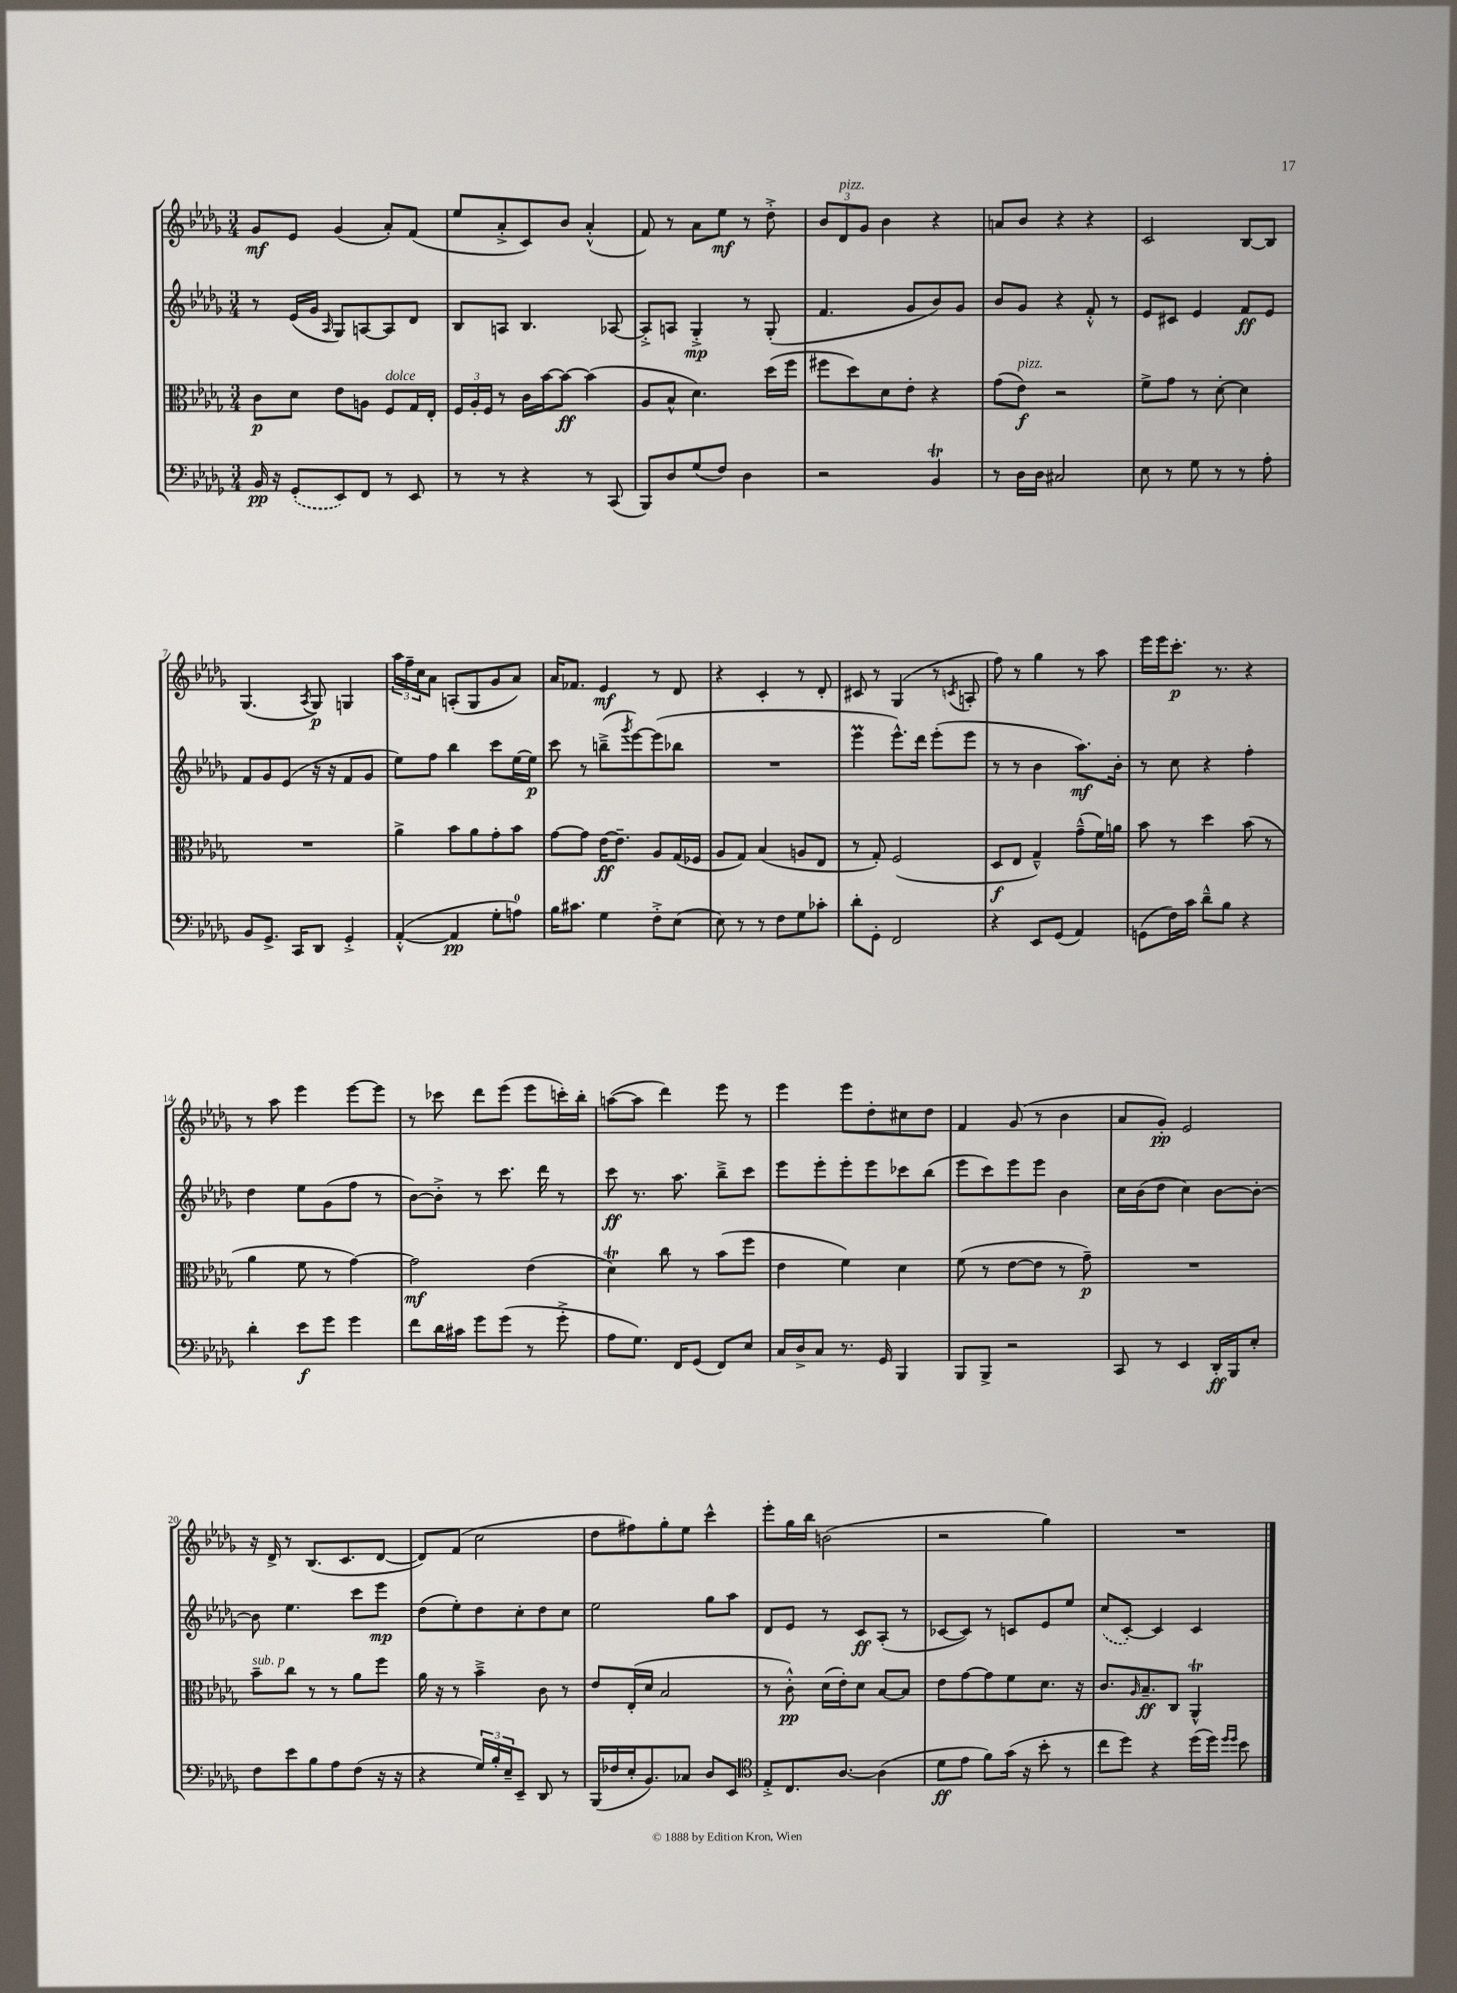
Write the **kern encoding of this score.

**kern	**kern	**kern	**kern
*staff4	*staff3	*staff2	*staff1
*clefF4	*clefC3	*clefG2	*clefG2
*k[b-e-a-d-g-]	*k[b-e-a-d-g-]	*k[b-e-a-d-g-]	*k[b-e-a-d-g-]
*M3/4	*M3/4	*M3/4	*M3/4
16BB-/	8c\L	8r	8g-/L
16r	.	.	.
(8GG-'/L	8d-\J	(16e-/LL	8e-/J
.	.	16g-/JJ	.
.	.	16qqA-/	.
8EE-/)	8e-\L	8G-/L)	(4g-/
8FF/J	8A\J	[8A/	.
8r	8F/L	8A/]	8a-'/L)
8EE-/	16G-/L	8d-/J	(8f/J
.	16E-'/JJ	.	.
=	=	=	=
8r	24F/LL	8B-/L	8ee-/L
.	24A-'/	.	.
.	24F/JJ	.	.
8r	8r	8A/J	8a-'^/
4r	16c\LL	4.B-/	8c/)
.	[16b-\J	.	.
.	8b-\_J	.	8b-/J
8r	(4b-\]	.	(4a-'^^/
(8CC/	.	[8A-/	.
=	=	=	=
8BBB-/L)	8A-/L	8A-'^/]L	8f/)
8D-/	8B-^^/J	8A/J	8r
(8G-/	4.d-\)	4G-'^/	8a-\L
8F/J)	.	.	8ee-\J
4D-\	.	8r	8r
.	(16dd-\LL	(8G-'/	8dd-'^\
.	16ff\JJ	.	.
=	=	=	=
2r	8ff#\L	4.f/	12b-/L
.	.	.	12d-/
.	8dd-\)	.	.
.	.	.	12g-/J
.	8d-\	.	4b-\
.	8e-'\J	8g-/L	.
4BB-/	4r	8b-/)	4r
.	.	8g-/J	.
=	=	=	=
8r	(8g-\L	8b-/L	8a/L
16D-\LL	8e-\J)	8g-/J	8b-/J
16D-\JJ	.	.	.
2C#/	2r	4r	4r
.	.	8f'^^/	4r
.	.	8r	.
=	=	=	=
8E-\	8f^\L	8e-/L	2c/
8r	8g-\J	8c#/J	.
8G-\	8r	4e-/	.
8r	[8d-'\	.	.
8r	4d-\]	8f/L	[8B-/L
8A-'\	.	8e-/J	8B-/]J
=	=	=	=
8BB-/L	2.r	8f/L	(4.G-/
8.GG-^/J	.	8g-/	.
.	.	(8e-/J	.
16CC/LK	.	.	.
.	.	.	8qA-/
8DD-/J	.	16r	8G-/)
.	.	16r	.
4GG-'^/	.	8f/L	4G/
.	.	8g-/J	.
=	=	=	=
([4AA-'^^/	4a-^\	8ee-\L)	24aa-\LL
.	.	.	24ff~\
.	.	.	24cc\J
.	.	8ff\J	8a-\J
4AA-/]	8b-\L	4bb-\	(8A'/L
.	8a-\	.	8G-/
8G-'\L	8g-'\	8ccc\L	8g-/
8A\J)	8b-\J	[16ee-\L	8a-/J)
.	.	16ee-\]JJ	.
=	=	=	=
16B-\LK	[8g-\L	8ccc\	16a-/LK
8.c#\J	.	.	8.f-/J
.	8g-\]J	8r	.
4G-\	[16e-\LK	(8bb~^\L	4e-/
.	8.e-~\]J	.	.
.	.	8qggg-/	.
.	.	[8eee-\)	.
8F'^\L	8A-/L	(8eee-\]	8r
(8E-\J	(16G-/L	8bb-\J	8d-/
.	16F-/JJ	.	.
=	=	=	=
8E-\)	8A-/L	2.r	4r
8r	8G-/J)	.	.
8r	(4B-/	.	4c'/
8F\L	.	.	.
8G-\	8A/L	.	8r
8c-'\J	8E-/J	.	8d-'/
=	=	=	=
8d-'\L	8r	4eee-\	8c#/
8GG-'\J	8G-'/)	.	8r
2FF/	(2F/	8.eee-^^\L)	(4G-/
.	.	16ddd-\Jk	.
.	.	(8eee-'\L	8r
.	.	.	8qc/
.	.	8eee-\J	8A'/
=	=	=	=
4r	8D-/L	8r	8ff\)
.	8E-/J	8r	8r
8EE-/L	4G-~^^/)	4b-\	4gg-\
(8GG-/J	.	.	.
4AA-/)	(8g-~^^\L	8.aa-\L)	8r
.	16f\L)	.	8aa-\
.	16a\JJ	16b-'\Jk	.
=	=	=	=
(8GG\L	8b-\	8r	16eee-\LL
.	.	.	16eee-\J
16F\L)	8r	8cc\	8.ccc'\J
16c\JJ	.	.	.
8d-~^^\L	4dd-\	4r	.
.	.	.	8.r
8B-\J	.	.	.
4r	(8b-\	4ff'\	4r
.	8r	.	.
=	=	=	=
4d-'\	4a-\	4dd-\	8r
.	.	.	8aa-\
8e-\L	8f\	8ee-\L	4eee-\
8g-\J	8r	(8g-\	.
4g-\	[4g-\)	8ff\J	[8eee-\L
.	.	8r	8eee-\]J
=	=	=	=
8f\L	2g-\]	[8b-\L)	8r
16d-\L	.	8b-'^\]J	8ccc-\
16c#\JJ	.	.	.
8g-\L	.	8r	8ddd-\L
(8g-\J	.	8.ccc\	(8eee-\J
8r	(4e-\	.	8eee-\L
.	.	16ddd-\	.
8g-'^\	.	8r	16ccc'\L)
.	.	.	16bb-'\JJ
=	=	=	=
8A-\L	4d-\)	8ccc\	([8aa\L
8.G-\J)	.	8.r	8aa\]J
.	8cc\	.	4ddd-\)
16FF/LK	.	8.aa-\	.
(8GG-/J	8r	.	.
8FF/L)	(8b-\L	8bb-~^\L	8eee-\
8E-/J	8ff\J	8ccc\J	8r
=	=	=	=
16C/LL	4e-\	8eee-\L	4eee-\
16D-^/J	.	.	.
8C/J	.	8eee-'\	.
8.r	4f\)	8eee-'\	8eee-\L
.	.	8eee-\	8dd-'\
16GG-/	.	.	.
4BBB-/	4d-\	8ccc-\	8cc#\
.	.	(8bb-\J	8dd-\J
=	=	=	=
8BBB-/L	(8f\	8eee-\L	4f/
8BBB-^/J	8r	8ccc\)	.
2r	[8e-\L	8eee-\	(8g-/
.	8e-\]J	8eee-\J	8r
.	8r	4b-\	4b-\
.	8g-~\)	.	.
=	=	=	=
8CC/	2.r	16cc\LL	8a-/L
.	.	(16b-\J	.
8r	.	8dd-\J	8g-'/J)
4EE-/	.	4cc\)	2e-/
16DD-'/LL	.	[8b-\L	.
16BBB-/J	.	.	.
8E-'/J	.	8b-'\_J	.
=	=	=	=
8F\L	8b-~\L	8b-\]	16r
.	.	.	16d-^/
8e-\	8cc\J	4.ee-\	8r
8B-\	8r	.	(8.B-/L
8A-\	8r	.	.
.	.	.	8.c/
(8F\J	8a-\L	8ccc\L	.
16r	8ff\J	8eee-\J	[8d-/J
16r	.	.	.
=	=	=	=
4r	16a-\	(8dd-\L	8d-/]L)
.	16r	.	.
.	8r	8ee-'\)	(8f/J
24G-/LL)	4b-~^\	8dd-\	2cc\
24B-'/	.	.	.
24E-~/J	.	.	.
8EE-~/J	.	8cc'\	.
8DD-/	8c\	8dd-\	.
8r	8r	8cc\J	.
=	=	=	=
(16BBB-/LL	8e-/L	2ee-\	8dd-\L
16F-/	.	.	.
16E-'/J	(16E-'/L	.	8ff#\)
8.BB-/)	16d-/JJ	.	.
.	2B-/	.	8gg-'\
8C-/J	.	.	8ee-\J
8D-/L	.	8gg-\L	4ccc^^\
8EE-/J	.	8aa-\J	.
=	=	=	=
*clefC4	*	*	*
8E-'^/L	8r	8d-/L	8eee-'\L
8.C/	8c'^^\)	8e-/J	16gg-\L
.	.	.	16bb-\JJ
.	(16d-\LL	8r	(2b\
[8.A-/J	16e-'\J)	.	.
.	8d-\J	8c/L	.
(4A-\]	[8B-/L	(8A-'/J	.
.	8B-/]J	8r	.
=	=	=	=
8d-\L	8e-\L	[8c-/L	2r
8e-\J	[8g-\	8c-/]J)	.
8f\L)	8g-\]	8r	.
(16g-\Jk	8f\	8c/L	.
16r	.	.	.
8b-'\	8.d-\J	8e-/	4gg-\)
8r	.	8ee-/J	.
.	16r	.	.
=	=	=	=
8cc\L	8.c/L	(8cc/L	2.r
8dd-\J)	.	[8c'/J)	.
.	16qqA-/	.	.
.	8.B-~/	.	.
4r	.	4c/]	.
.	8C/J	.	.
(16dd-\LL	4AA-^^/	4c/	.
16dd-\JJ)	.	.	.
16qqdd-/LL	.	.	.
16qqdd-/JJ	.	.	.
8b-\	.	.	.
==	==	==	==
*-	*-	*-	*-
